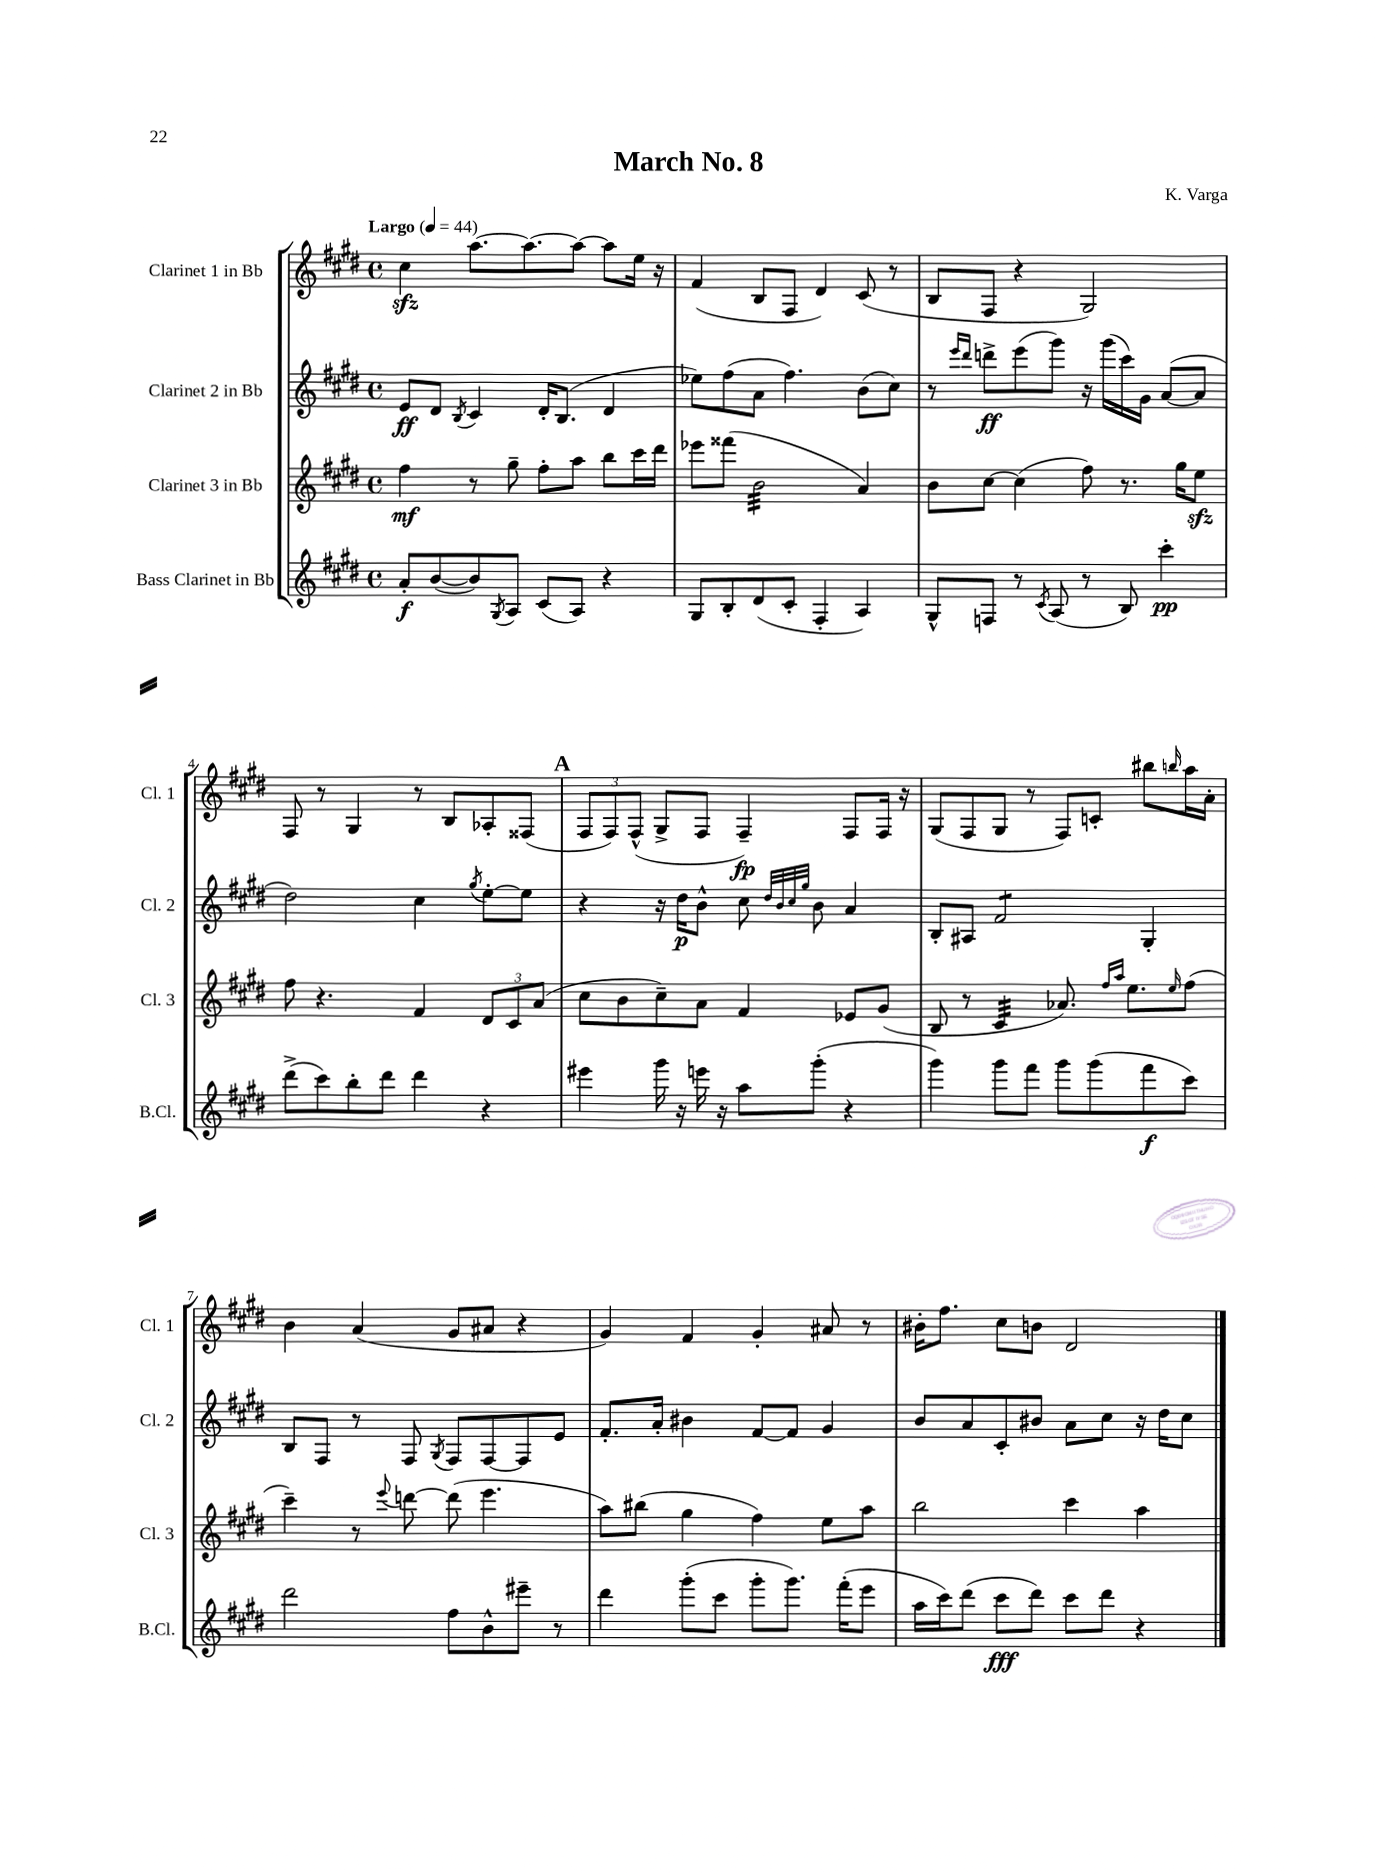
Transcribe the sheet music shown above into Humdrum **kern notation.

**kern	**dynam	**kern	**dynam	**kern	**dynam	**kern	**dynam
*part4	*part4	*part3	*part3	*part2	*part2	*part1	*part1
*staff4	*staff4	*staff3	*staff3	*staff2	*staff2	*staff1	*staff1
*I"Bass Clarinet in Bb	*	*I"Clarinet 3 in Bb	*	*I"Clarinet 2 in Bb	*	*I"Clarinet 1 in Bb	*
*I'B.Cl.	*	*I'Cl. 3	*	*I'Cl. 2	*	*I'Cl. 1	*
*clefG2	*	*clefG2	*	*clefG2	*	*clefG2	*
*k[f#c#g#d#]	*	*k[f#c#g#d#]	*	*k[f#c#g#d#]	*	*k[f#c#g#d#]	*
*M4/4	*	*M4/4	*	*M4/4	*	*M4/4	*
*met(c)	*	*met(c)	*	*met(c)	*	*met(c)	*
*MM44	*	*MM44	*	*MM44	*	*MM44	*
=1	=1	=1	=1	=1	=1	=1	=1
!	!	!	!	!	!	!LO:TX:a:B:t=Largo	!
8a'/L	f	4ff#\	mf	8e/L	ff	4cc#zz\	.
([8b/	.	.	.	8d#/J	.	.	.
.	.	.	.	8qB/	.	.	.
8b/])	.	8r	.	4c#/	.	[8.aa\L	.
8qG#/	.	.	.	.	.	.	.
8A/J	.	8gg#~\	.	.	.	.	.
.	.	.	.	.	.	8.aa\_	.
(8c#/L	.	8ff#'\L	.	16d#'/KL	.	.	.
.	.	.	.	(8.B/J	.	.	.
8A/J)	.	8aa\J	.	.	.	8aa\J_	.
4r	.	8bb\L	.	4d#/	.	8aa\L]	.
.	.	16ccc#\L	.	.	.	16ee\Jk	.
.	.	16ddd#\JJ	.	.	.	16r	.
=2	=2	=2	=2	=2	=2	=2	=2
8G#/L	.	8eee-X\L	.	8ee-X\L)	.	(4f#/	.
8B'/	.	(8fff##X\J	.	(8ff#\	.	.	.
*	*	*tremolo	*	*	*	*	*
(8d#/	.	32b\LLL	.	8a\J	.	8B/L	.
.	.	32b\	.	.	.	.	.
.	.	32b\	.	.	.	.	.
.	.	32b\	.	.	.	.	.
8c#'/J	.	32b\	.	4.ff#\)	.	8F#/J	.
.	.	32b\	.	.	.	.	.
.	.	32b\	.	.	.	.	.
.	.	32b\	.	.	.	.	.
4F#'/	.	32b\	.	.	.	4d#/)	.
.	.	32b\	.	.	.	.	.
.	.	32b\	.	.	.	.	.
.	.	32b\	.	.	.	.	.
.	.	32b\	.	.	.	.	.
.	.	32b\	.	.	.	.	.
.	.	32b\	.	.	.	.	.
.	.	32b\JJJ	.	.	.	.	.
*	*	*Xtremolo	*	*	*	*	*
4A/)	.	4a/)	.	(8b\L	.	(8c#/	.
.	.	.	.	8cc#\J)	.	8r	.
=3	=3	=3	=3	=3	=3	=3	=3
8G#^^/L	.	8b\L	.	8r	.	8B/L	.
.	.	.	.	16qqeee/LL	.	.	.
.	.	.	.	16qqddd#/JJ	.	.	.
8Fn/J	.	[8cc#\J	.	8dddn^\L	ff	8F#/J	.
8r	.	(4cc#\]	.	(8eee\	.	4r	.
8qc#/	.	.	.	.	.	.	.
(8A/	.	.	.	8ggg#\J)	.	.	.
8r	.	8ff#\)	.	16r	.	2G#/)	.
.	.	.	.	(16ggg#\LL	.	.	.
8B/)	.	8.r	.	16ccc#\)	.	.	.
.	.	.	.	16g#\JJ	.	.	.
4ccc#'\	pp	.	.	([8a/L	.	.	.
.	.	16gg#\KL	.	.	.	.	.
.	.	8eezz\J	.	8a/J]	.	.	.
!!LO:LB:g=z
=4	=4	=4	=4	=4	=4	=4	=4
(8ddd#^\L	.	8ff#\	.	2dd#\)	.	8F#/	.
8ccc#\)	.	4.r	.	.	.	8r	.
8bb'\	.	.	.	.	.	4G#/	.
8ddd#\J	.	.	.	.	.	.	.
4ddd#\	.	4f#/	.	4cc#\	.	8r	.
.	.	.	.	.	.	8B/L	.
.	.	.	.	8qgg#/	.	.	.
4r	.	12d#/L	.	[8ee'\L	.	8A-X'/	.
.	.	12c#/	.	.	.	.	.
.	.	.	.	8ee\J]	.	(8F##X/J	.
.	.	(12a/J	.	.	.	.	.
!!LO:REH:place=s1:t=A
=5	=5	=5	=5	=5	=5	=5	=5
4eee#X\	.	8cc#\L	.	4r	.	12F#/L	.
.	.	.	.	.	.	12F#/)	.
.	.	8b\	.	.	.	.	.
.	.	.	.	.	.	(12F#^^/J	.
16ggg#\	.	8cc#~\)	.	16r	.	8G#^/L	.
16r	.	.	.	16dd#\KL	p	.	.
16eeen\	.	8a\J	.	8b^^\J	.	8F#/J	.
16r	.	.	.	.	.	.	.
8aa\L	.	4f#/	.	8cc#\	.	4F#~/)	fp
.	.	.	.	32qqdd#/LLL	.	.	.
.	.	.	.	32qqb/	.	.	.
.	.	.	.	32qqcc#/	.	.	.
.	.	.	.	32qqgg#/JJJ	.	.	.
(8ggg#'\J	.	.	.	8b\	.	.	.
4r	.	8e-X/L	.	4a/	.	8F#/L	.
.	.	(8g#/J	.	.	.	16F#/Jk	.
.	.	.	.	.	.	16r	.
=6	=6	=6	=6	=6	=6	=6	=6
4ggg#\)	.	8B/	.	8B'/L	.	(8G#/L	.
.	.	8r	.	8A#X/J	.	8F#/	.
*	*	*tremolo	*	*	*	*	*
*	*	*	*	*tremolo	*	*	*
8ggg#\L	.	32c#/LLL	.	8f#/L	.	8G#/J	.
.	.	32c#/	.	.	.	.	.
.	.	32c#/	.	.	.	.	.
.	.	32c#/	.	.	.	.	.
8fff#\J	.	32c#/	.	8f#/	.	8r	.
.	.	32c#/	.	.	.	.	.
.	.	32c#/	.	.	.	.	.
.	.	32c#/JJJ	.	.	.	.	.
*	*	*Xtremolo	*	*	*	*	*
8ggg#\L	.	8.a-X/)	.	8f#/	.	8F#/L)	.
(8ggg#\	.	.	.	8f#/J	.	8cn'/J	.
*	*	*	*	*Xtremolo	*	*	*
.	.	16qqff#/LL	.	.	.	.	.
.	.	16qqaa/JJ	.	.	.	.	.
.	.	8.ee\L	.	.	.	.	.
8fff#\	f	.	.	4G#'/	.	8bb#X\L	.
.	.	16qqee/	.	.	.	16qqbbn/	.
8ccc#\J)	.	(8ff#\J	.	.	.	16aa\L	.
.	.	.	.	.	.	16a'\JJ	.
!!LO:LB:g=z
=7	=7	=7	=7	=7	=7	=7	=7
2ddd#\	.	4ccc#~\)	.	8B/L	.	4b\	.
.	.	.	.	8F#/J	.	.	.
.	.	8r	.	8r	.	(4a/	.
.	.	8qqeee/	.	.	.	.	.
.	.	[8dddn\	.	8F#/	.	.	.
.	.	.	.	8qG#/	.	.	.
8ff#\L	.	(8ddd\]	.	8F#/L	.	8g#/L	.
8b^^\	.	4.eee\	.	[8F#/	.	8a#X/J	.
8eee#X~\J	.	.	.	8F#/]	.	4r	.
8r	.	.	.	8e/J	.	.	.
=8	=8	=8	=8	=8	=8	=8	=8
4ddd#\	.	8aa\L)	.	8.f#'/L	.	4g#/)	.
.	.	(8bb#X\J	.	.	.	.	.
.	.	.	.	16a'/Jk	.	.	.
(8ggg#'\L	.	4gg#\	.	4b#X\	.	4f#/	.
8ccc#\J	.	.	.	.	.	.	.
8ggg#'\L	.	4ff#\)	.	[8f#/L	.	4g#'/	.
8.ggg#\J)	.	.	.	8f#/J]	.	.	.
.	.	8ee\L	.	4g#/	.	8a#X/	.
(16fff#'\KL	.	.	.	.	.	.	.
8eee\J	.	8aa\J	.	.	.	8r	.
=9	=9	=9	=9	=9	=9	=9	=9
16aa\LL	.	2bb\	.	8b/L	.	16b#X'\KL	.
16ccc#\J)	.	.	.	.	.	8.ff#\J	.
(8ddd#\J	.	.	.	8a/	.	.	.
8ccc#\L	fff	.	.	8c#'/	.	8cc#\L	.
8ddd#\J)	.	.	.	8b#X/J	.	8bn\J	.
8ccc#\L	.	4ccc#\	.	8a\L	.	2d#/	.
8ddd#\J	.	.	.	8cc#\J	.	.	.
4r	.	4aa\	.	16r	.	.	.
.	.	.	.	16dd#\KL	.	.	.
.	.	.	.	8cc#\J	.	.	.
==	==	==	==	==	==	==	==
*-	*-	*-	*-	*-	*-	*-	*-
